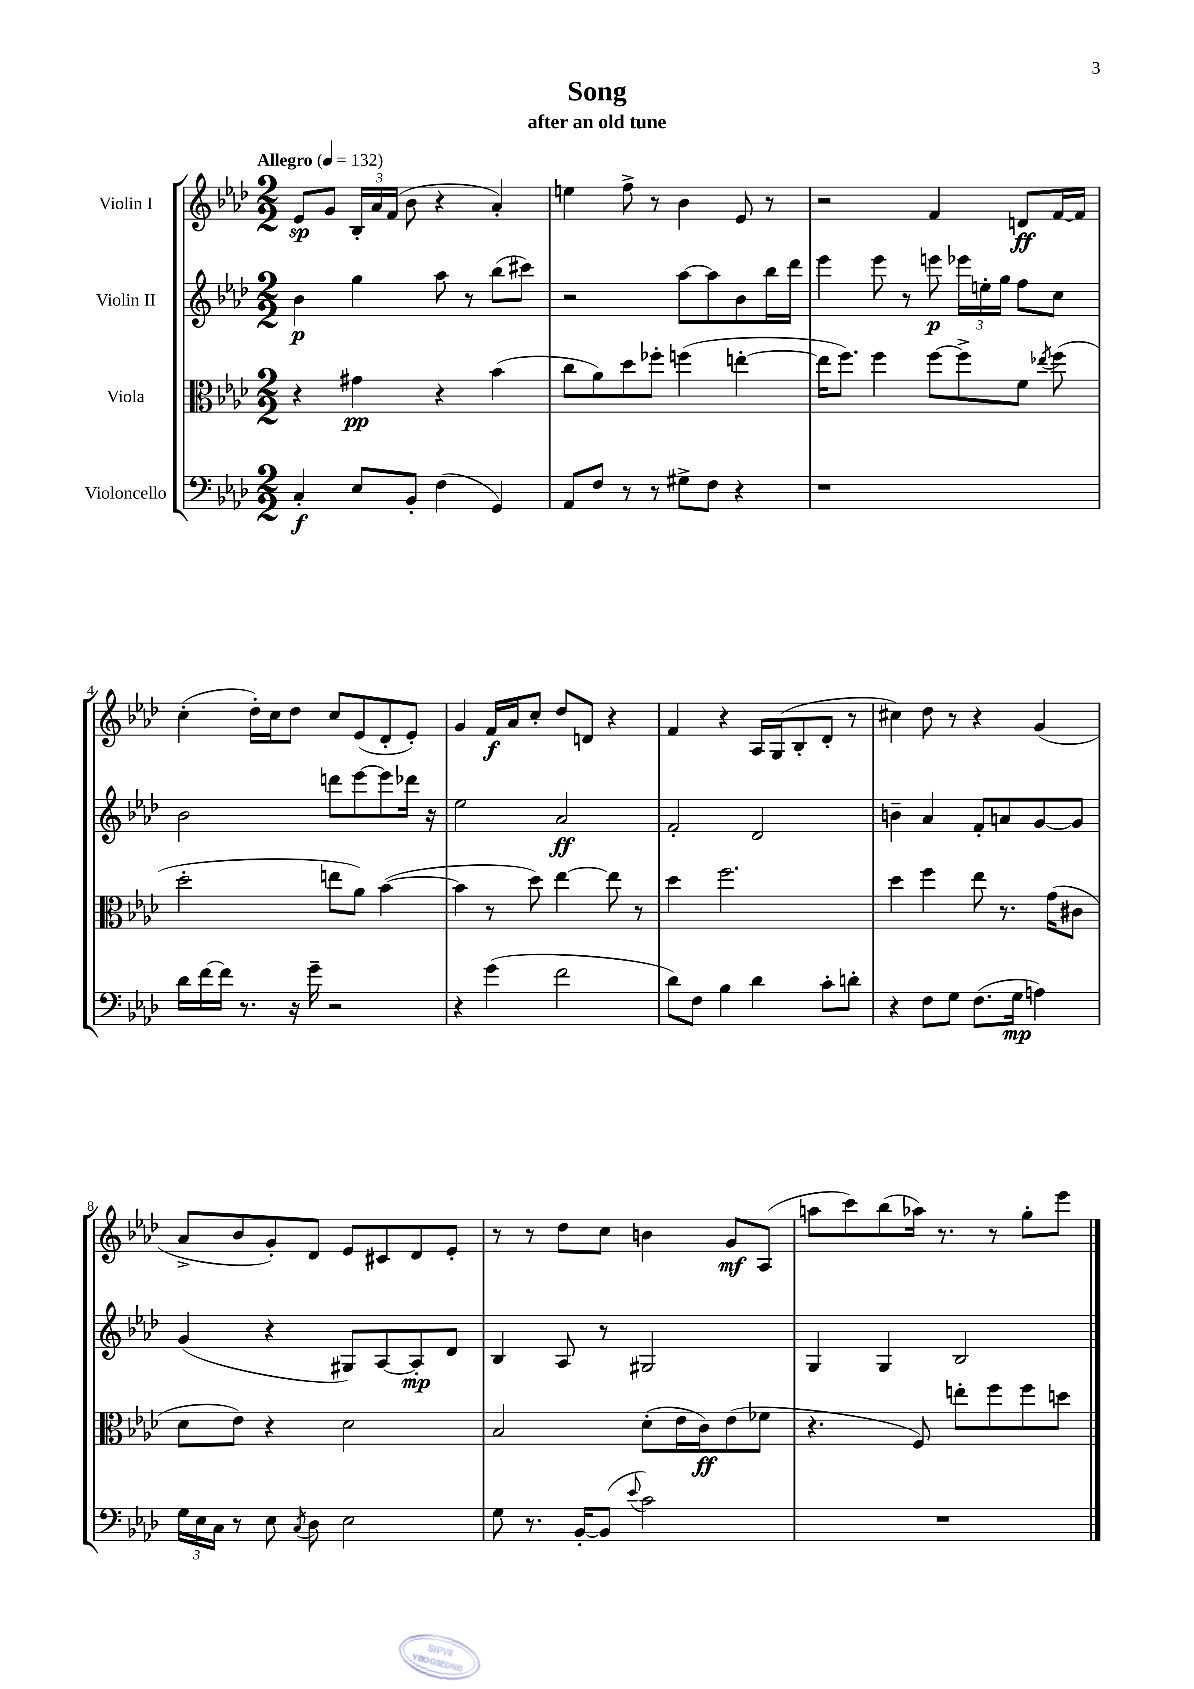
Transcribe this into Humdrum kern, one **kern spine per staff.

**kern	**kern	**kern	**kern
*staff4	*staff3	*staff2	*staff1
*clefF4	*clefC3	*clefG2	*clefG2
*k[b-e-a-d-]	*k[b-e-a-d-]	*k[b-e-a-d-]	*k[b-e-a-d-]
*M2/2	*M2/2	*M2/2	*M2/2
*MM132	*MM132	*MM132	*MM132
4C'	4r	4b-	8e-
.	.	.	8g
8E-	4g#	4gg	24B-'
.	.	.	24a-
.	.	.	(24f
8BB-'	.	.	8b-
(4F	4r	8aa-	4r
.	.	8r	.
4GG)	(4b-	(8bb-	4a-')
.	.	8ccc#)	.
=	=	=	=
8AA-	8cc	2r	4ee
8F	8a-)	.	.
8r	8dd-	.	8ff^
8r	8ff-'	.	8r
8G#^	(4ff	[8aa-	4b-
8F	.	8aa-]	.
4r	[4ee'	8b-	8e-
.	.	16bb-	8r
.	.	16ddd-	.
=	=	=	=
1r	16ee]	4eee-	2r
.	8.ff)	.	.
.	4ff	8eee-	.
.	.	8r	.
.	[8ff	8eee	4f
.	8ff^]	24eee-	.
.	.	24ee'	.
.	.	24gg	.
.	8f	8ff	8d
.	8qee-	.	.
.	(8ff	8cc	[16f
.	.	.	16f]
=	=	=	=
16d-	2dd-'	2b-	(4cc'
[16f	.	.	.
16f]	.	.	.
8.r	.	.	.
.	.	.	16dd-')
.	.	.	16cc
16r	.	.	8dd-
16g~	.	.	.
2r	8ee	8ddd	8cc
.	8a-)	[8eee-	(8e-
.	([4b-	8eee-]	8d-'
.	.	16ddd-	8e-')
.	.	16r	.
=	=	=	=
4r	4b-]	2ee-	4g
(4g	8r	.	16f
.	.	.	16a-
.	8dd-)	.	8cc'
2f	[4ee-	2a-	8dd-
.	.	.	8d
.	8ee-]	.	4r
.	8r	.	.
=	=	=	=
8d-)	4dd-	2f'	4f
8F	.	.	.
4B-	2.ff	.	4r
4d-	.	2d-	16A-
.	.	.	(16G
.	.	.	8B-'
8c'	.	.	8d-'
8d'	.	.	8r
=	=	=	=
4r	4dd-	4b~	4cc#)
8F	4ff	4a-	8dd-
8G	.	.	8r
(8.F	8ee-	8f'	4r
.	8.r	8a	.
16G	.	.	.
4A)	.	[8g	(4g
.	(16g	.	.
.	8c#	8g]	.
=	=	=	=
24G	8d-	(4g	8a-^
24E-	.	.	.
24C	.	.	.
8r	8e-)	.	8b-
8E-	4r	4r	8g')
8qC	.	.	.
8D-	.	.	8d-
2E-	2d-	8G#)	8e-
.	.	[8A-	8c#
.	.	8A-']	8d-
.	.	8d-	8e-'
=	=	=	=
8G	2B-	4B-	8r
8.r	.	.	8r
.	.	8A-	8dd-
[16BB-'	.	.	.
(8BB-]	.	8r	8cc
8qqe-	.	.	.
2c)	(8d-'	2G#	4b
.	16e-	.	.
.	16c)	.	.
.	(8e-	.	8g
.	8f-	.	(8A-
=	=	=	=
1r	4.r	4G	8aa
.	.	.	8ccc)
.	.	4G	(8bb-
.	8F)	.	16aa-)
.	.	.	8.r
.	8ee'	2B-	.
.	8ff	.	8r
.	8ff	.	8gg'
.	8dd	.	8eee-
==	==	==	==
*-	*-	*-	*-
